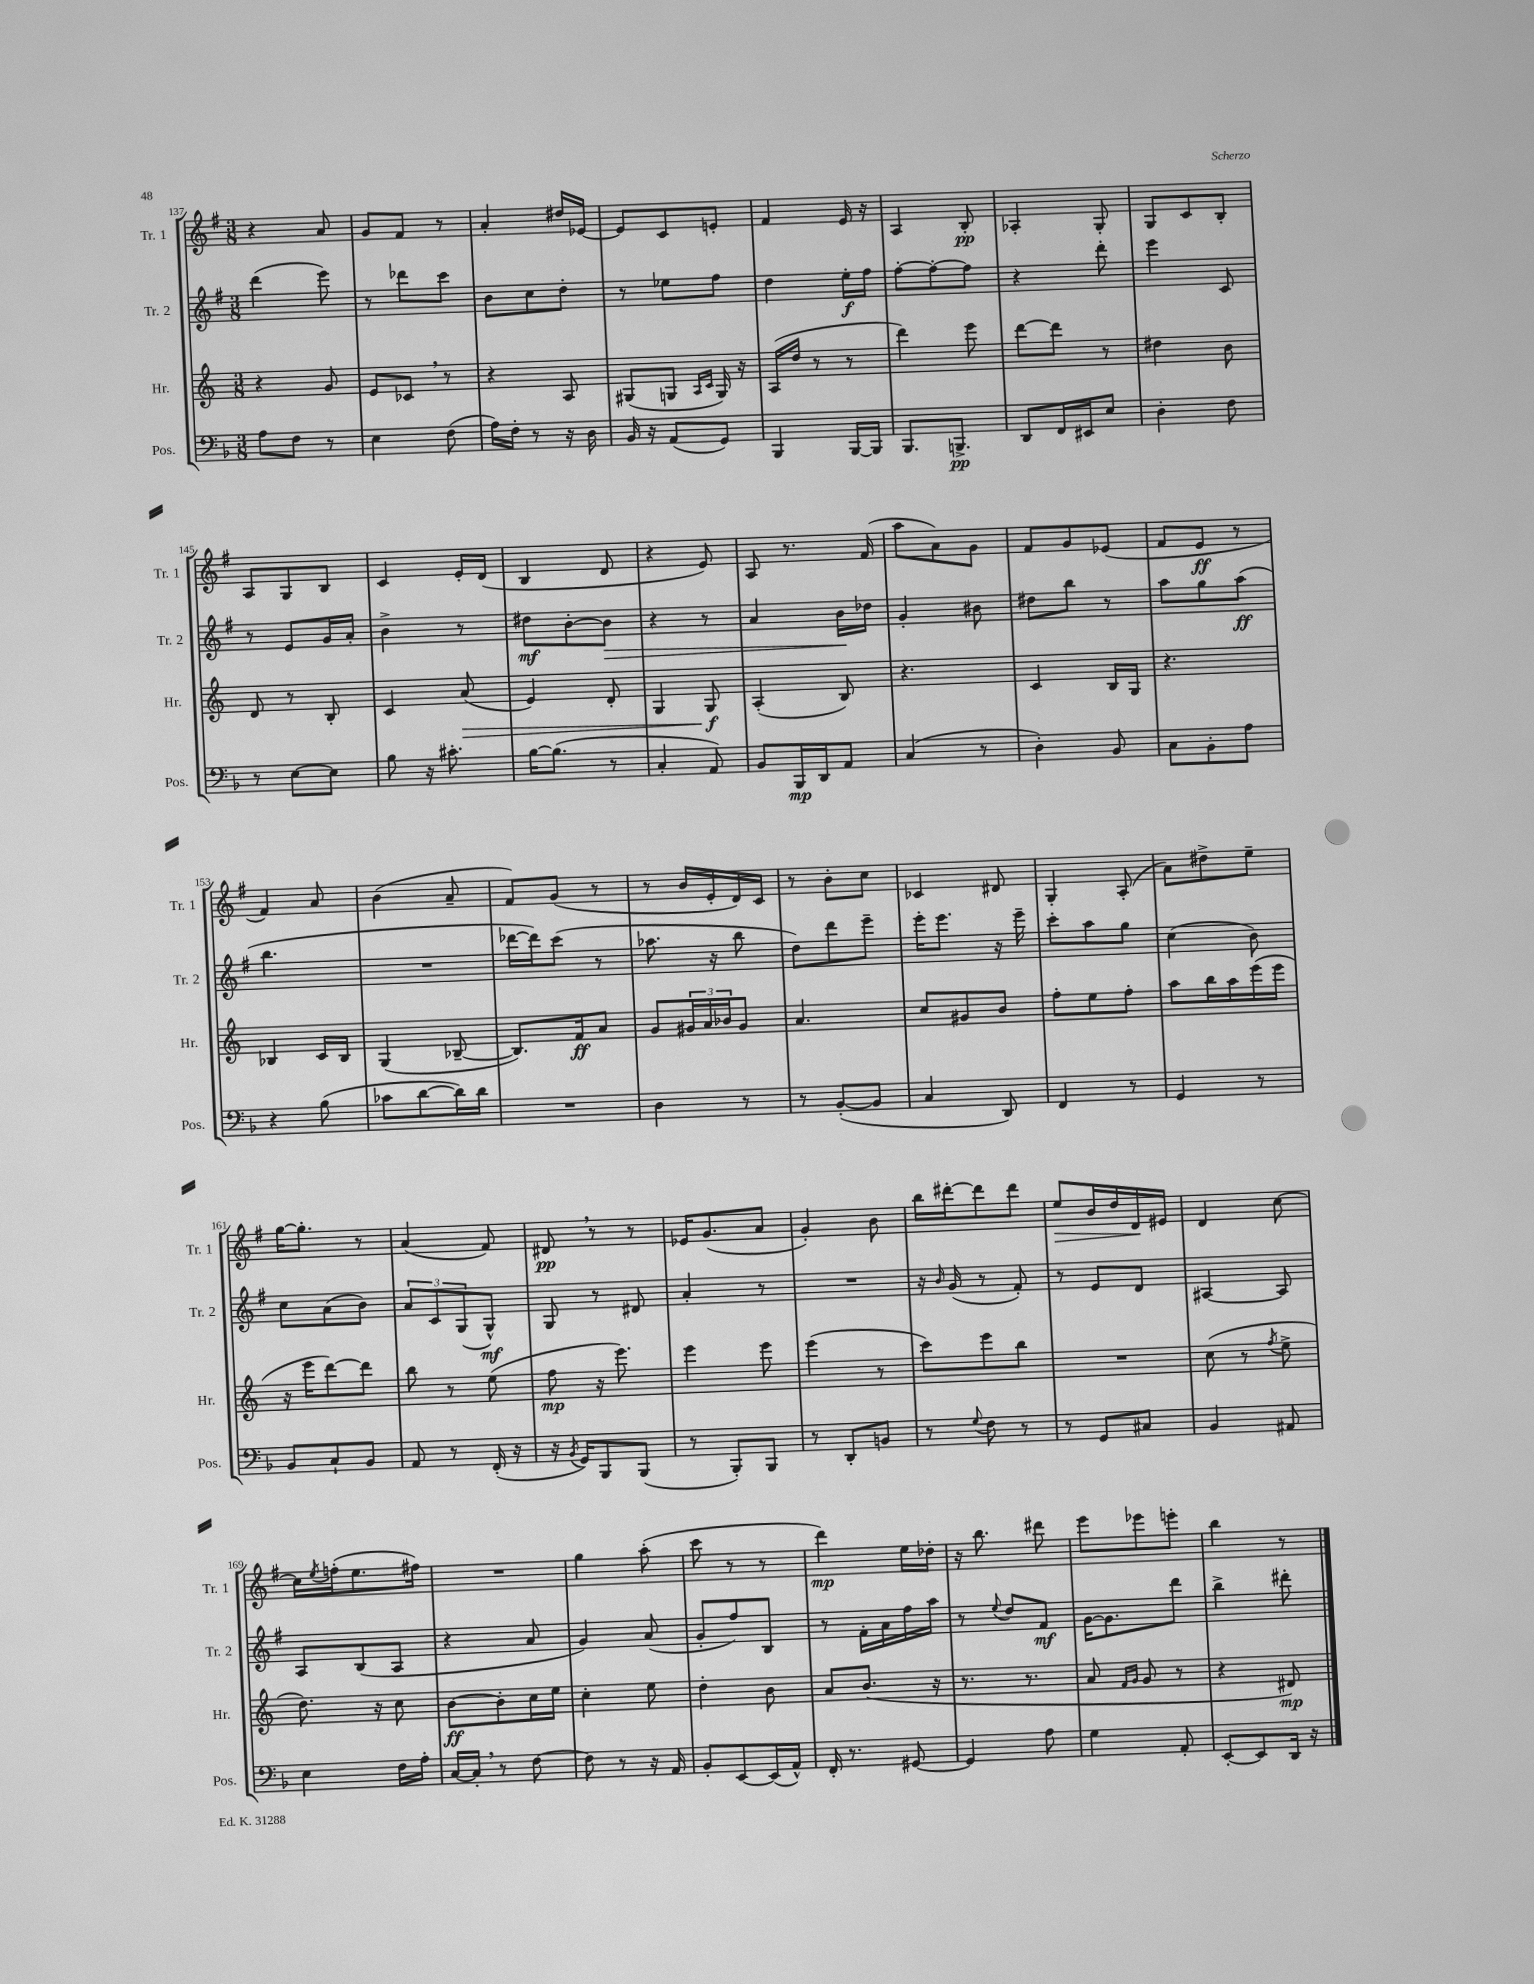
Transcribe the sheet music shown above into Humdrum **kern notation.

**kern	**kern	**kern	**kern
*staff4	*staff3	*staff2	*staff1
*clefF4	*clefG2	*clefG2	*clefG2
*k[b-]	*k[]	*k[f#]	*k[f#]
*M3/8	*M3/8	*M3/8	*M3/8
8A	4r	(4ddd	4r
8F	.	.	.
8r	8g	8eee)	8a
=	=	=	=
4E	8e	8r	8g
.	8c-	8ddd-	8f#
(8F	8r	8ccc	8r
=	=	=	=
16A)	4r	8b	4a'
16F'	.	.	.
8r	.	8cc	.
16r	8A	8dd'	16dd#
16D	.	.	[16e-
=	=	=	=
16BB-	(8G#	8r	8e-]
16r	.	.	.
(8AA	8G	8ee-	8c
.	16qqA	.	.
.	16qqc	.	.
8GG)	16G)	8ff#	8e'
.	16r	.	.
=	=	=	=
4BBB-	(16A	4dd	4f#
.	16dd	.	.
.	8r	.	.
[16BBB-	8r	16ee'	16e
16BBB-]	.	16ff#	16r
=	=	=	=
8.BBB-	4ddd)	[8ff#'	4A
.	.	8ff#'_	.
8.BBB^	.	.	.
.	8eee	8ff#]	8B'
=	=	=	=
8DD	[8ddd	4r	4A-'
16FF	8ddd]	.	.
16EE#	.	.	.
8E	8r	8ddd'	8G'
=	=	=	=
4D'	4dd#	4eee	8G
.	.	.	8c
8F	8b	8c	8B'
=	=	=	=
8r	8d	8r	8A
[8E	8r	8e	8G
8E]	8B'	16g	8B
.	.	16a'	.
=	=	=	=
8B-	4c	4b^	4c
16r	.	.	.
8.c#'	.	.	.
.	(8a	8r	16e'
.	.	.	(16d
=	=	=	=
[16B-	4e)	8dd#	4B
(8.B-]	.	.	.
.	.	[8b'	.
8r	8d'	8b]	8d
=	=	=	=
4C'	4G	4r	4r
8AA)	8G	8r	8e)
=	=	=	=
8BB-	(4A'	4a	8A
16BBB-	.	.	8.r
16DD	.	.	.
8AA	8B)	16b	.
.	.	16dd-	(16f#
=	=	=	=
(4C	4.r	4g'	8aa
.	.	.	8a)
8r	.	8b#	8g
=	=	=	=
4D')	4c	8dd#	8f#
.	.	8bb	8g
8BB-	16B	8r	(8e-
.	16G	.	.
=	=	=	=
8C	4.r	8aa	8f#
8BB-'	.	8gg	8e
8A	.	(8aa	8r
=	=	=	=
4r	4B-	4.bb	4f#)
(8B-	16c	.	8a
.	16B-	.	.
=	=	=	=
8c-	(4G	4.r	(4b
[8d	.	.	.
16d])	[8B-~	.	8a~
16d	.	.	.
=	=	=	=
4.r	8.B-])	[16ddd-	8f#)
.	.	16ddd-])	.
.	.	(8ccc	(8g
.	16f	.	.
.	8a	8r	8r
=	=	=	=
4D	8g	8.aa-	8r
.	24g#	.	16b
.	24a	.	.
.	.	16r	16e'
.	24b-	.	.
8r	8g#	8bb	16d)
.	.	.	16c
=	=	=	=
8r	4.a	8dd)	8r
([8BB-'	.	8ddd	8b'
8BB-]	.	8eee~	8cc
=	=	=	=
4C	8cc	16eee'	4c-
.	.	8.eee	.
.	8g#	.	.
8DD)	8b	16r	8d#
.	.	16eee~	.
=	=	=	=
4FF	8ff'	8ccc'	4G'
.	8ee	8aa	.
8r	8ff'	8gg	(8A'
=	=	=	=
4GG	8aa	(4cc	8a)
.	16bb	.	8dd#^
.	16aa	.	.
8r	(16eee	8b)	8ee~
.	16eee	.	.
=	=	=	=
8BB-	16r	8cc	[16gg
.	16eee	.	8.gg']
8C`	[8ddd)	(8a	.
8BB-	8ddd]	8b)	8r
=	=	=	=
8AA	8bb	12a	(4a
.	.	12c	.
8r	8r	.	.
.	.	(12G	.
(16FF'	(8ee	8G^^)	8f#)
16r	.	.	.
=	=	=	=
16r	8ff	8G	8d#
8qBB-	.	.	.
16GG)	.	.	.
8BBB-	16r	8r	8r
.	8.eee)	.	.
(8BBB-	.	8d#	8r
=	=	=	=
8r	4eee	4a'	16e-
.	.	.	(8.g
8BBB-')	.	.	.
8BBB-	8eee	8r	8a
=	=	=	=
8r	(4eee	4.r	4g')
8DD'	.	.	.
8BB	8r	.	8b
=	=	=	=
8r	8ccc)	16r	16bb
.	.	16qqb	.
.	.	(16g	[16ddd#'
8qqG	.	.	.
8F	8eee	8r	8ddd#]
8r	8bb	8f#')	8ddd#
=	=	=	=
8r	4.r	8r	8ee
8GG	.	8e	16b
.	.	.	16dd
8C#	.	8d	16d
.	.	.	16e#
=	=	=	=
4BB-	(8cc	[4A#	4d
.	8r	.	.
.	8qff	.	.
8AA#	8ee^	8A#]	[8cc
=	=	=	=
4E	8.dd)	8A	16cc]
.	.	.	8qee
.	.	.	(16ff'
.	.	(8B	8.ee
.	16r	.	.
16F	8cc	8A	.
16A'	.	.	16ff#)
=	=	=	=
[16C	[8b	4r	4.r
16C']	.	.	.
8r	8b']	.	.
[8F	16cc	8a	.
.	16ee	.	.
=	=	=	=
8F]	4cc'	4g)	4gg
8r	.	.	.
16r	8ee	(8a	(8aa'
16AA	.	.	.
=	=	=	=
8BB-'	4dd'	8g'	8ccc
[8EE	.	8ff#)	8r
(16EE]	8b	8B	8r
16AA^^)	.	.	.
=	=	=	=
16FF'	8a	8r	4ddd)
8.r	.	.	.
.	(8.b	16f#'	.
.	.	16a	.
[8GG#	.	16ff#	16ee
.	16r	16aa	16dd-'
=	=	=	=
4GG#]	8.r	8r	16r
.	.	.	8.bb
.	.	8qqee	.
.	.	8dd	.
.	8.r	.	.
8A	.	8f#	8ddd#
=	=	=	=
4G	8a	[16g	8eee
.	.	8.g]	.
.	16qqf	.	.
.	16qqg	.	.
.	8g	.	8eee-
8AA'	8r	8ddd	8eee'
=	=	=	=
[8EE'	4r	4bb^	4bb
8EE]	.	.	.
16DD	8d#)	8ddd#'	8r
16r	.	.	.
==	==	==	==
*-	*-	*-	*-
